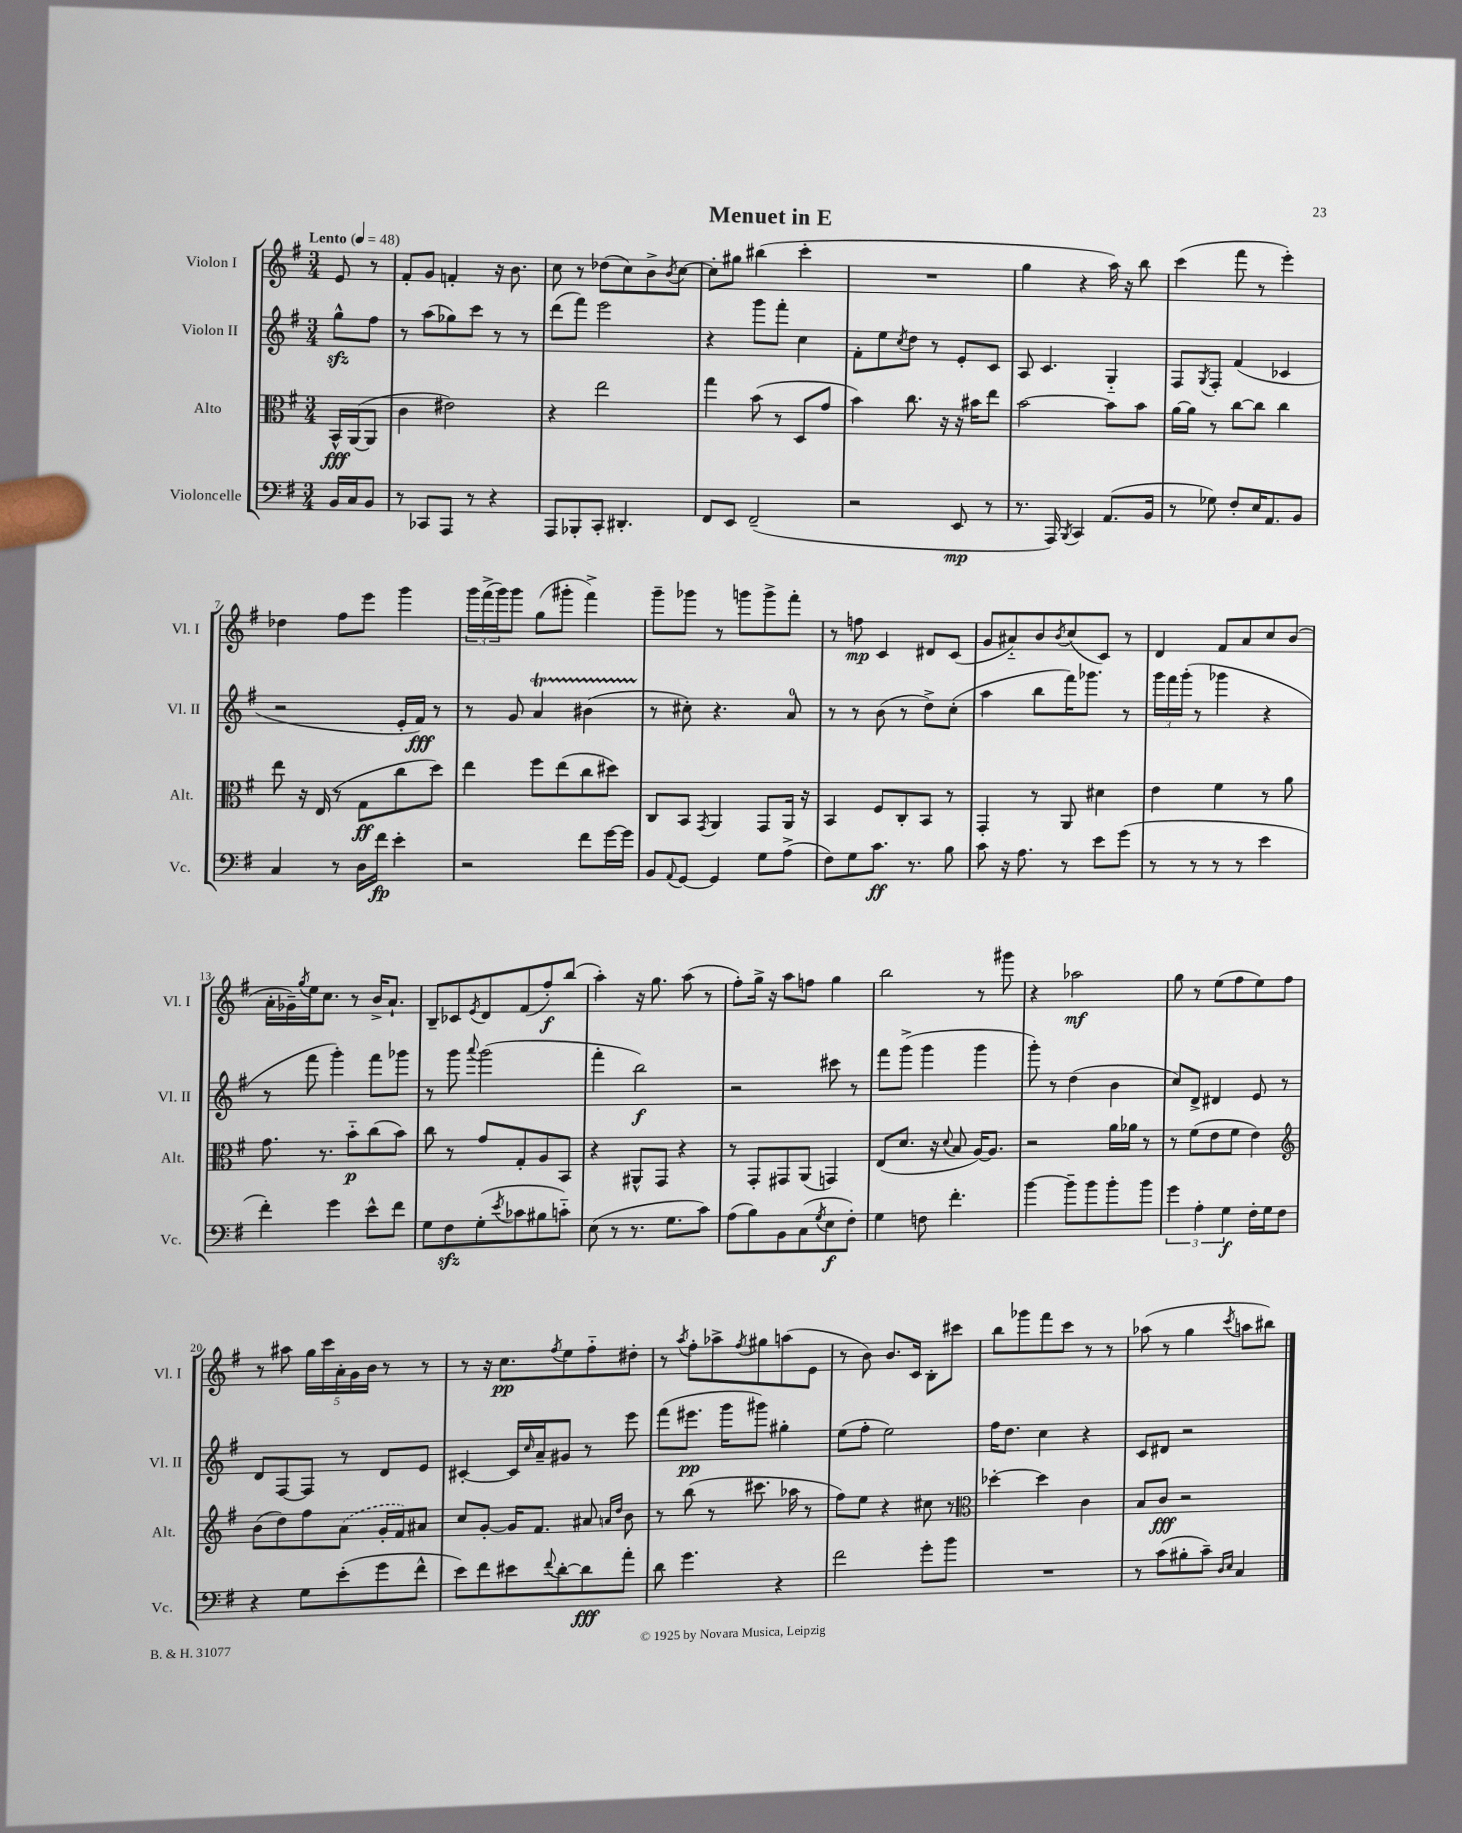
\header { title = "Menuet in E" }
<<
\new StaffGroup <<
\new Staff = "s0" \with { instrumentName = "Violon I" shortInstrumentName = "Vl. I" } {
    \clef treble \key g \major \numericTimeSignature \time 3/4 \partial 4 \tempo "Lento" 4 = 48
    e'8 r8 |
    fis'8-. g'8 f'4-. r16 b'8. |
    c''8 r8 des''8( c''8) b'8-> \acciaccatura { b'8 } c''8~ |
    c''8-. gis''8 bis''4( c'''4-. |
    R2. |
    g''4 r4 a''16) r16 b''8 |
    c'''4( fis'''8 r8 e'''4-.) |
    des''4 fis''8 e'''8 g'''4 |
    \tuplet 3/2 { g'''16 fis'''16->( g'''16) } g'''8 g''8( gis'''8-. fis'''4->) |
    g'''8-- ges'''8 r8 g'''8 g'''8-> fis'''8-. |
    r8 f''8\mp c'4 dis'8 c'8( |
    g'8 ais'8-_) b'8 \acciaccatura { b'8 } c''8( c'8) r8 |
    d'4 fis'8 a'8 c''8 b'8( |
    a'16-. ges'16--) \acciaccatura { g''8 } e''16 c''8. r8 b'16-> a'8.-! |
    b8-- ces'8 \acciaccatura { e'8 } d'8 fis'8( fis''8-.\f) b''8( |
    a''4-.) r16 g''8. a''8( r8 |
    fis''8-.) g''16-> r16 a''8 f''8 g''4 |
    b''2 r8 gis'''8 |
    r4 aes''2\mf |
    g''8 r8 e''8( fis''8 e''8) fis''8 |
    r8 ais''8 \tuplet 5/4 { g''16 c'''16 a'16-. g'16 b'16 } r8 r8 |
    r8 r16 c''8.\pp \acciaccatura { fis''8 } e''8 fis''8-_ dis''8-. |
    r8 \acciaccatura { a''8 } fis''8-. aes''8-> \acciaccatura { fis''8 } gis''8 a''8( e'8 |
    r8 b'8) b'8. c'16 b8-. cis'''8 |
    b''8 ges'''8 fis'''8 c'''8 r8 r8 |
    aes''8( r8 g''4 \acciaccatura { c'''8 } a''8 bis''8) \bar "|." |
}
\new Staff = "s1" \with { instrumentName = "Violon II" shortInstrumentName = "Vl. II" } {
    \clef treble \key g \major \numericTimeSignature \time 3/4 \partial 4
    g''8-^\sfz fis''8 |
    r8 a''8( ges''8) c'''8 r8 r8 |
    d'''8( fis'''8) e'''2 |
    r4 g'''8 fis'''8-. c''4 |
    fis'8-. e''8 \acciaccatura { c''8 } d''8 r8 e'8-. c'8 |
    a8 c'4. g4-_ |
    fis8 \acciaccatura { g8 } fis8-. fis'4( ces'4 |
    r2 e'16-. fis'16\fff) r8 |
    r8 g'8 a'4\startTrillSpan bis'4( |
    r8\stopTrillSpan cis''8-.) r4. a'8-0 |
    r8 r8 b'8( r8 d''8->) c''8-.( |
    a''4 b''8 fis'''16) ges'''8. r8 |
    \tuplet 3/2 { g'''16 fis'''16 g'''16-.( } r8 ges'''4 r4 |
    r8 fis'''8 g'''4-.) fis'''8 ges'''8 |
    r8 g'''8 \appoggiatura { a'''8 } g'''2( |
    fis'''4-. b''2\f) |
    r2 cis'''8 r8 |
    fis'''8 g'''8->( g'''4 g'''4 |
    g'''8-.) r8 d''4( b'4 |
    c''8) d'8-> dis'4 e'8 r8 |
    d'8 fis8~ fis8 r8 d'8 e'8 |
    cis'4~-. cis'16 \grace { c''16 } a'16-- gis'8 r8 e'''8 |
    fis'''8( eis'''8.\pp g'''16 gis'''8) gis''4-. |
    e''8( fis''8-. e''2) |
    fis''16 d''8. c''4 r4 |
    c'8 dis'8 r2 \bar "|." |
}
\new Staff = "s2" \with { instrumentName = "Alto" shortInstrumentName = "Alt." } {
    \clef alto \key g \major \numericTimeSignature \time 3/4 \partial 4
    b,16-^\fff a,16~( a,8 |
    c'4 eis'2) |
    r4 e''2 |
    g''4 b'8( r8 d8 g'8 |
    b'4) c''8. r16 r16 bis'16 e''8 |
    b'2~ b'8 b'8 |
    a'16~ a'16 r8 c''8~ c''8 c''4 |
    e''8 r16 e16( r8 g8\ff c''8 d''8) |
    e''4 fis''8 e''8( c''8 dis''8) |
    c8 b,8 \acciaccatura { g,8 } a,4 g,8 a,16 r16 |
    b,4 fis8 c8-. b,8 r8 |
    g,4-. r8 a,8 dis'4 |
    e'4 fis'4 r8 a'8 |
    g'8. r8. b'8-_\p c''8( b'8) |
    c''8 r8 g'8 g8-. a8 b,8 |
    r4 ais,8-^ g,8 r4 |
    r8 g,8-. gis,8 a,8( g,4) |
    e8( d'8. r16 \appoggiatura { d'8 } b8 a16~) a8. |
    r2 a'16 aes'16 r8 |
    r8 fis'8( e'8 fis'8 e'4) |
    \clef treble b'8( d''8) fis''8 \once \slurDashed a'8( g'16-. fis'16) ais'8 |
    c''8 g'8~-. g'16 fis'8. ais'8 \grace { a'16 d''16 } b'8 |
    r8 b''8( r8 cis'''8. aes''16 r8 |
    fis''8) e''8 r4 cis''8 r8 |
    \clef alto des''4~-. des''4 c'4 |
    b8 c'8\fff r2 \bar "|." |
}
\new Staff = "s3" \with { instrumentName = "Violoncelle" shortInstrumentName = "Vc." } {
    \clef bass \key g \major \numericTimeSignature \time 3/4 \partial 4
    b,16 c16 b,8 |
    r8 ces,8 a,,8 r8 r4 |
    a,,8 bes,,8-. c,8-. dis,4.-. |
    fis,8 e,8 fis,2--( |
    r2 e,8\mp r8 |
    r8. a,,16) \acciaccatura { b,,8 } c,4 a,8.( b,16 |
    r8 ges8) fis8-. e16 a,8. b,8 |
    c4 r8 d16 fis'16\fp e'4-. |
    r2 fis'8 g'16~ g'16 |
    b,8 \appoggiatura { a,8 } g,8~ g,4 g8 a8->( |
    fis8) g8 c'8.\ff r8. b8 |
    c'8 r16 a8. r8 e'8 g'8( |
    r8 r8 r8 r8 e'4 |
    fis'4-.) g'4 e'8-^ fis'8 |
    g8 fis8\sfz g8-.( \acciaccatura { e'8 } ces'8 bis8 c'8-_) |
    e8( r8 r8. g8. c'8) |
    a8( b8) b,8 c8( \acciaccatura { g8 } e8\f fis8-.) |
    g4 f8 fis'4.-. |
    b'4~ b'8-- b'8 b'8-. b'8 |
    \tuplet 3/2 { g'4 a4-. g4\f } fis16-. g16 fis8 |
    r4 g8 e'8-.( g'8 fis'8-^ |
    e'8) fis'8 eis'8 \appoggiatura { fis'8 } d'8~-. d'8\fff a'8-. |
    d'8 g'4. r4 |
    fis'2 g'8-. b'8 |
    R2. |
    r8 c'8( bis8-. c'8--) \grace { d16 e16 } c4 \bar "|." |
}
>>
>>
